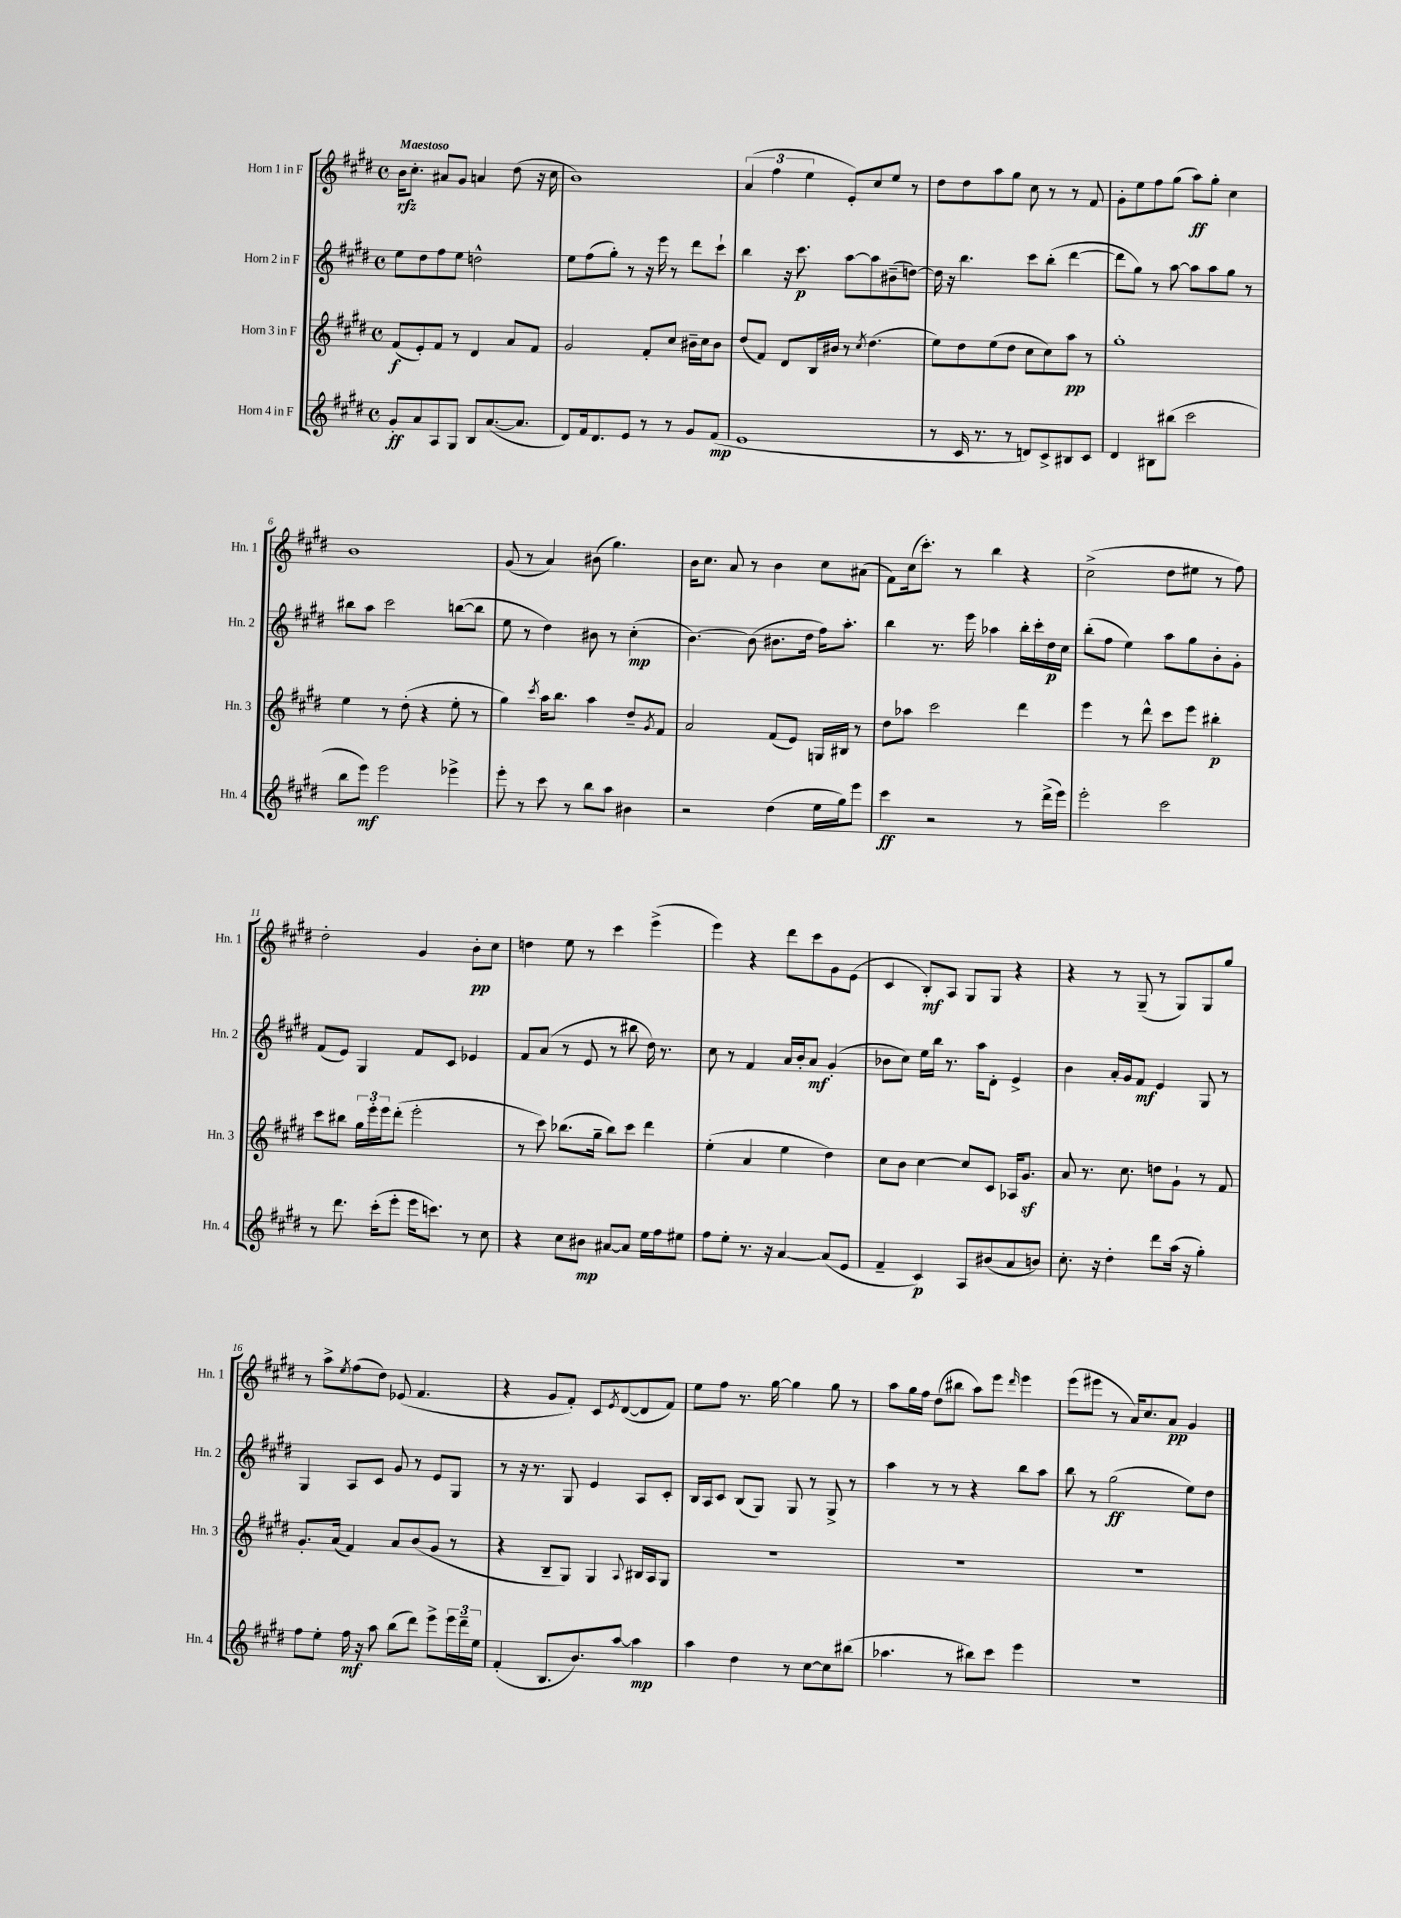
<<
\new StaffGroup <<
\new Staff = "s0" \with { instrumentName = "Horn 1 in F" shortInstrumentName = "Hn. 1" } {
    \clef treble \key e \major \defaultTimeSignature \time 4/4 \tempo "Maestoso"
    b'16\rfz cis''8.-. ais'8 gis'8 a'4 dis''8( r16 cis''16 |
    b'1) |
    \tuplet 3/2 { a'4( fis''4 e''4 } e'8-.) cis''8 e''8 r8 |
    dis''8 dis''8 a''8 gis''8 cis''8 r8 r8 fis'8 |
    gis'8-. e''8 fis''8 gis''8( a''8\ff) gis''8-. cis''4 |
    b'1 |
    gis'8( r8 a'4) bis'8( gis''4.) |
    b'16 cis''8. a'8 r8 b'4 cis''8 ais'8( |
    fis'8) cis''16( cis'''8.-.) r8 b''4 r4 |
    cis''2->( dis''8 eis''8 r8 fis''8) |
    dis''2-. gis'4 b'8-.\pp cis''8 |
    d''4 e''8 r8 cis'''4 e'''4->( |
    e'''4) r4 dis'''8 cis'''8 gis'8 e'8( |
    cis'4 b8-.\mf) a8 gis8 gis8 r4 |
    r4 r8 gis8--( r8 gis8) gis8 gis''8 |
    r8 a''8-> \acciaccatura { e''8 } fis''8( dis''8) ees'8( fis'4. |
    r4 gis'8 fis'8-.) cis'8 \acciaccatura { e'8 } dis'8~( dis'8 fis'8) |
    e''8 fis''8 r8. gis''16~ gis''4 gis''8 r8 |
    a''8 gis''16 fis''16 dis''8( bis''8 a''8) e'''8 \grace { dis'''16 } e'''4 |
    e'''8( eis'''8 r8 a'16) cis''8. a'8\pp gis'4 \bar "|." |
}
\new Staff = "s1" \with { instrumentName = "Horn 2 in F" shortInstrumentName = "Hn. 2" } {
    \clef treble \key e \major \defaultTimeSignature \time 4/4
    e''8 dis''8 fis''8 e''8 d''2-^ |
    e''8 fis''8( gis''8-.) r8 r16 e'''16 r8 dis'''8 cis'''8-! |
    b''4 r16 cis'''8.\p a''8~ a''8 bis'8--( d''8~) |
    d''16 r16 b''4. cis'''8 b''8-.( dis'''4~ |
    dis'''8 gis''8) r8 a''8~ a''8 a''8 gis''8 r8 |
    bis''8 a''8 cis'''2 b''8~( b''8 |
    e''8 r8 dis''4) bis'8 r8 cis''4-.\mp( |
    b'4.~) b'8( bis'8. dis''16 fis''16) a''8.-. |
    b''4 r8. e'''16 aes''4 b''16-. cis'''16-. dis''16\p cis''16 |
    b''8-.( fis''8 e''4) a''8 gis''8 b'8-. gis'8-. |
    fis'8( e'8) gis4 fis'8 cis'8 ees'4 |
    fis'8 a'8( r8 e'8 r8 bis''8 dis''16) r8. |
    cis''8 r8 fis'4 a'16 b'16-. a'8\mf gis'4-.( |
    bes'8 cis''8) e''16 b''16 r8. a''16 dis'8-. e'4-> |
    b'4 a'16-. gis'16 fis'8\mf e'4 gis8 r8 |
    gis4 a8 cis'8 gis'8 r8 e'8 gis8 |
    r8 r16 r8. gis8 e'4 a8 cis'8-. |
    b16 a16 cis'8 b8( gis8) gis8 r8 gis8-> r8 |
    a''4 r8 r8 r4 b''8 a''8 |
    b''8 r8 gis''2\ff( e''8) dis''8 \bar "|." |
}
\new Staff = "s2" \with { instrumentName = "Horn 3 in F" shortInstrumentName = "Hn. 3" } {
    \clef treble \key e \major \defaultTimeSignature \time 4/4
    fis'8\f( e'8-.) fis'8 r8 dis'4 a'8 fis'8 |
    gis'2 fis'8-. cis''8 bis'16-- cis''16 bis'8 |
    dis''8( fis'8) dis'8 b16 bis'16 r8 \acciaccatura { cis''8 } dis''4.( |
    e''8) dis''8 e''8( dis''8 cis''8 cis''8) a''8\pp r8 |
    gis''1-. |
    e''4 r8 dis''8-.( r4 e''8-. r8 |
    gis''4) \acciaccatura { cis'''8 } a''16 b''8. a''4 dis''8-- \acciaccatura { gis'8 } fis'8 |
    a'2 fis'8( e'8) g16 bis16 r8 |
    dis''8 aes''8 cis'''2 dis'''4 |
    e'''4 r8 dis'''8-^ cis'''8 e'''8 bis''4-.\p |
    cis'''8 bis''8 \tuplet 3/2 { gis''16 e'''16-. e'''16 } dis'''8-.( e'''2-. |
    r8 cis'''8) bes''8.( gis''16-- bes''8) cis'''8 dis'''4 |
    e''4-.( a'4 e''4 dis''4) |
    cis''8 b'8 cis''4~ cis''8 cis'8 aes16 gis'8.\sf |
    a'8 r8. cis''8. d''8 gis'8-! r8 fis'8 |
    gis'8.-. a'16( fis'4) a'8 b'8( gis'8 r8 |
    r4 b8-- gis8) gis4 \appoggiatura { a8 } bis16 a16 gis8 |
    R1 |
    R1 |
    R1 \bar "|." |
}
\new Staff = "s3" \with { instrumentName = "Horn 4 in F" shortInstrumentName = "Hn. 4" } {
    \clef treble \key e \major \defaultTimeSignature \time 4/4
    gis'8-.\ff a'8 a8 gis8 b8 a'8.~( a'8. |
    dis'8) fis'16 dis'8. e'8 r8 r8 gis'8 fis'8\mp( |
    e'1 |
    r8 cis'16 r8. r8 d'8) cis'8-> bis8 cis'8 |
    dis'4 bis8 bis''8( cis'''2 |
    b''8 e'''8\mf) e'''2 ees'''4-> |
    e'''8-. r8 cis'''8 r8 b''8 a''8 bis'4 |
    r2 dis''4( e''16 gis''16) e'''8 |
    cis'''4\ff r2 r8 dis'''16->( e'''16) |
    e'''2-. cis'''2 |
    r8 dis'''8. cis'''16-.( e'''8-. e'''16 c'''8.) r8 cis''8 |
    r4 cis''8 bis'8\mp ais'8~ ais'8 e''16 fis''16 eis''8 |
    fis''8 e''8-. r8. r16 a'4~ a'8( e'8 |
    fis'4-- cis'4\p) a8 bis'8( a'8 b'8) |
    cis''8.-. r16 dis''4-. dis'''8 a''16( r16 gis''4-.) |
    fis''8 e''8-. fis''16\mf r16 a''8 b''8( dis'''8) e'''8-> \tuplet 3/2 { e'''16 dis'''16-- e''16 } |
    fis'4-.( b8. b'8.) a''8~ a''4\mp |
    a''4 dis''4 r8 cis''8~ cis''8 bis''8( |
    aes''4. r8 bis''8) cis'''8 e'''4 |
    R1 \bar "|." |
}
>>
>>
